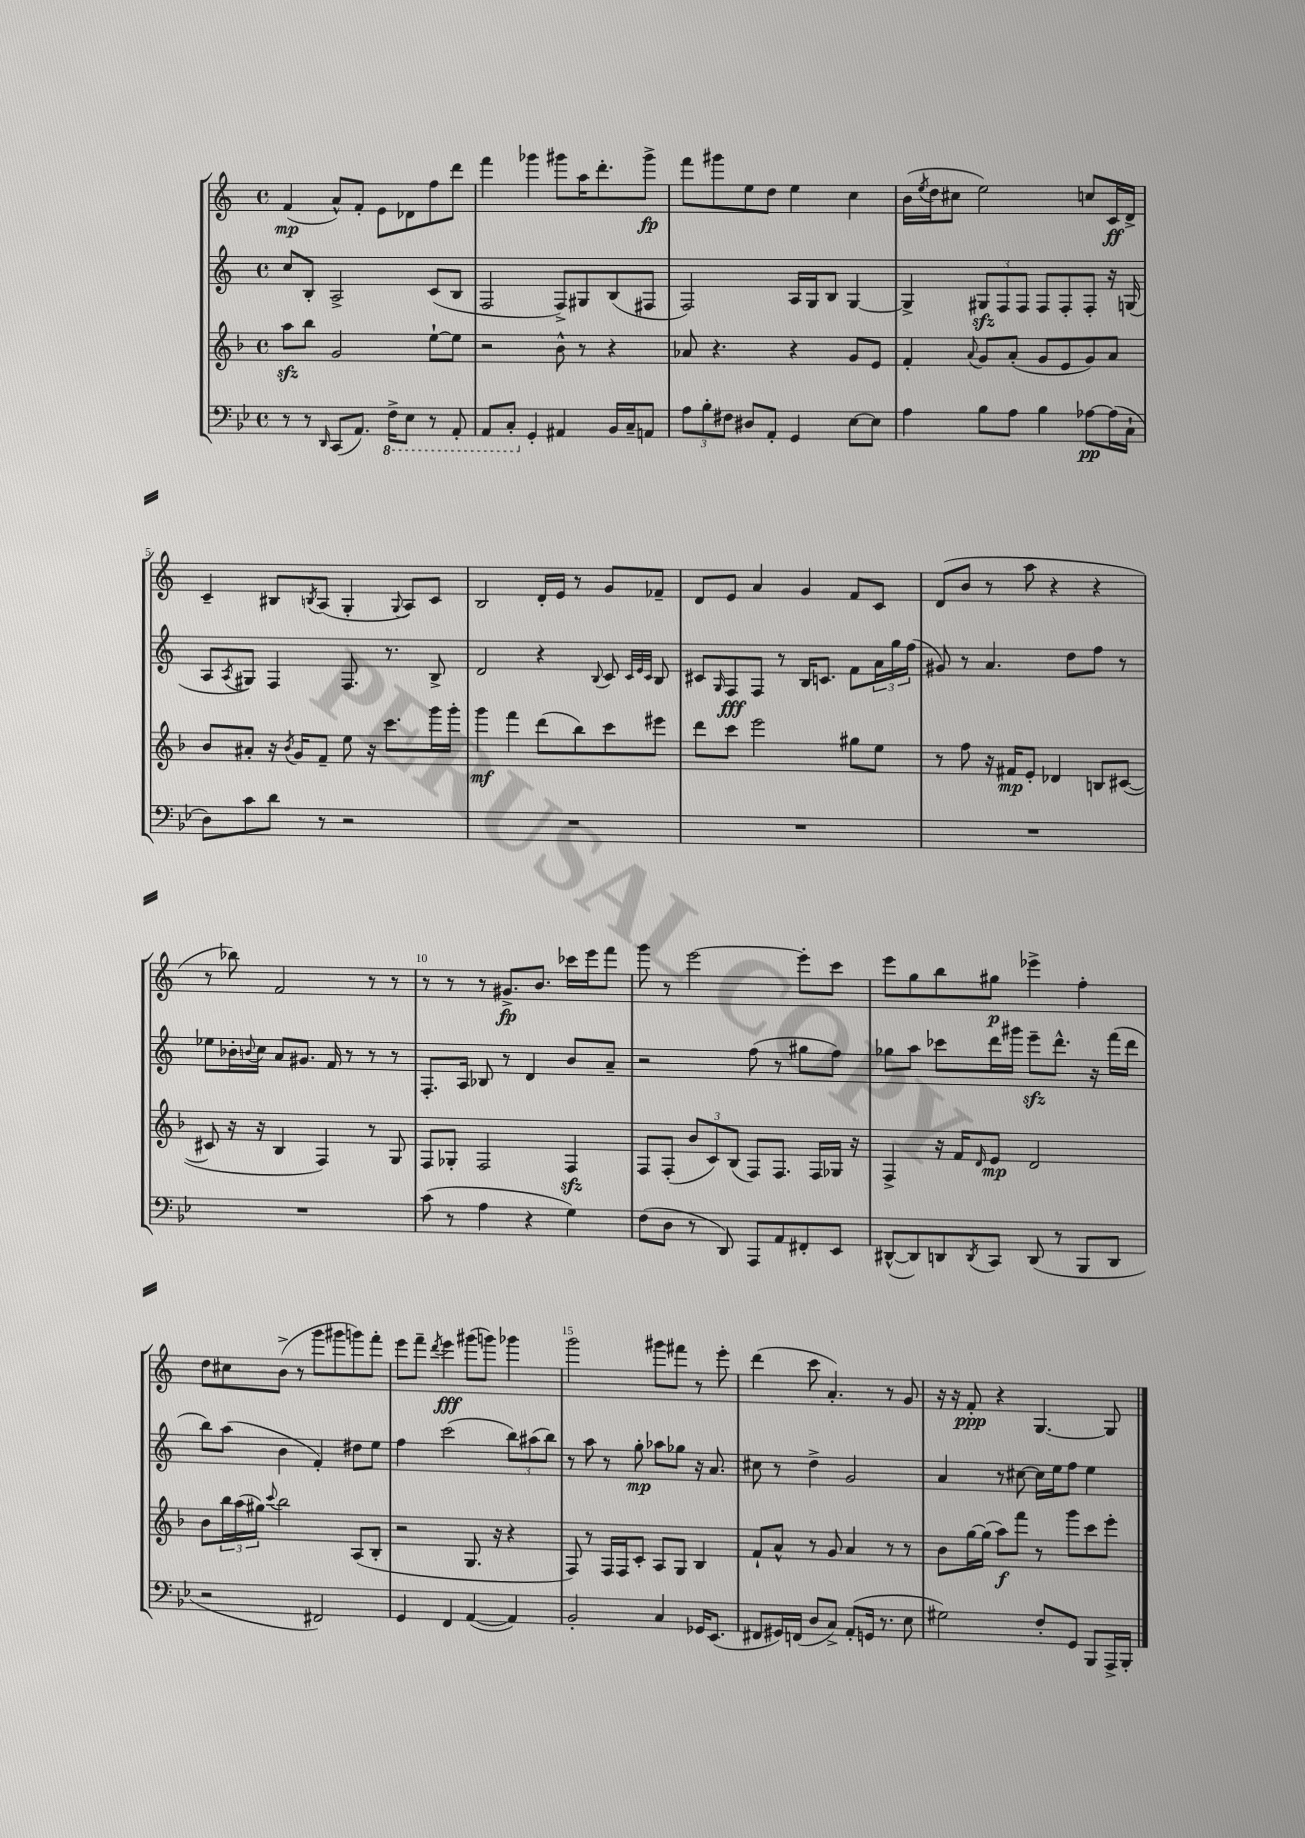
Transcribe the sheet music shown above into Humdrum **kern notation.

**kern	**kern	**kern	**kern
*staff4	*staff3	*staff2	*staff1
*clefF4	*clefG2	*clefG2	*clefG2
*k[b-e-]	*k[b-]	*k[]	*k[]
*M4/4	*M4/4	*M4/4	*M4/4
*met(c)	*met(c)	*met(c)	*met(c)
8r	8aa	8cc	(4f
8r	8bb-	8B'	.
16qqDD	.	.	.
(8CC	2g	2A^	8a^^)
8.AA)	.	.	8f'
.	.	.	8e
16FF^	.	.	.
8EE-	.	.	8d-
8r	[8ee`	(8c	8ff
8AAA'	8ee]	8B	8ddd
=	=	=	=
8AAA	2r	2F	4fff
8CC'	.	.	.
4GG'	.	.	4ggg-
4AA#	8b-^^	8F^)	8ggg#
.	8r	8G#	16aa
.	.	.	8.ddd'
16BB-	4r	(8B	.
16C~	.	.	.
8AA	.	8F#	8ggg#^
=	=	=	=
12A	8a-	2F)	8fff
12B-'	.	.	.
.	4.r	.	8ggg#
12F#	.	.	.
8D#	.	.	8ee
8AA'	.	.	8dd
4GG	4r	16A	4ee
.	.	16G	.
.	.	8B	.
[8E-	8g	[4G	4cc
8E-]	8e	.	.
=	=	=	=
4A	4f'	4G^]	(16b
.	.	.	8qee
.	.	.	16dd
.	.	.	8cc#
.	8qqa	.	.
8B-	8g	12G#	2ee)
.	.	12F	.
8A	(8a'	.	.
.	.	12F	.
4B-	8g	8F	.
.	8e	8F'	.
[8A-	8g)	8F'	8cc
(16A-]	8a	16r	16c
16C`	.	(16G	16d^
=	=	=	=
8D)	8b-	8A	4c~
.	.	8qA	.
8c	8a#'	8G#)	.
8d	16r	4F	8B#
.	8qb-	.	.
.	16g	.	.
.	.	.	8qB
8r	8f~	.	(8A
2r	8ee	8.F	4G'
.	16r	.	.
.	8.ccc	8.r	.
.	.	.	8qqG
.	.	.	8A)
.	16ggg	8B^	8c
.	16ggg'	.	.
=	=	=	=
1r	4ggg	2d	2B
.	4fff	.	.
.	(8ddd	4r	16d'
.	.	.	16e
.	8bb-)	.	8r
.	.	8qqB	.
.	8ccc	8c	8g
.	.	32qqc	.
.	.	32qqe	.
.	.	32qqc	.
.	8eee#	8B	8f-~
=	=	=	=
1r	8ddd	8c#	8d
.	.	16qqG	.
.	8ccc	8F	8e
.	2eee	8F	4a
.	.	8r	.
.	.	16B	4g
.	.	8.c	.
.	8gg#	8f	8f
.	8ee	24a	8c
.	.	24gg	.
.	.	(24ff	.
=	=	=	=
1r	8r	8g#)	(8d
.	8ff	8r	8b
.	16r	4.a	8r
.	16f#	.	.
.	8e'	.	8aa
.	4d-	.	4r
.	.	8dd	.
.	8B	8ff	4r
.	([8c#	8r	.
=	=	=	=
1r	8c#]	8ee-	8r
.	16r	16b-'	8bb-)
.	.	8qqb	.
.	16r	16cc	.
.	4B-	8a	2f
.	.	8.g#	.
.	4F)	.	.
.	.	16f	.
.	.	8r	.
.	8r	8r	8r
.	8G	8r	8r
=	=	=	=
(8c	8F	8.F'	8r
8r	8G-'	.	8r
.	.	16A	.
4A	2F	8B-	8r
.	.	8r	8.g#^
4r	.	4d	.
.	.	.	8.b
4G)	4F	8b	16ccc-
.	.	.	16eee
.	.	8a~	8fff
=	=	=	=
(8F	8F	2r	8ggg
8D	(8F'	.	8r
8r	12b-	.	[2eee
.	12c)	.	.
8DD)	.	.	.
.	(12B-	.	.
8AAA	8F)	(8ff	.
8AA	8.F	8r	.
8FF#'	.	8gg#	8eee']
.	16F	.	.
8EE-	16G-	8ff)	8ccc
.	16r	.	.
=	=	=	=
([8DD#^^	4F^	8gg-	8eee
8DD#])	.	8aa	8gg
8DD	16r	8ccc-	8bb
.	16f	.	.
8qDD	16qqd	.	.
8CC	8e	16ddd	8gg#
.	.	16ggg#	.
(8DD	2d	8eee~	4eee-^
8r	.	8.ddd^^	.
8BBB-	.	.	4ff'
.	.	16r	.
8DD	.	(16fff	.
.	.	16ddd	.
=	=	=	=
2r	8b-	8bb)	8dd
.	24bb-	(8aa	8cc#
.	(24aa	.	.
.	24gg#)	.	.
.	8qqccc	.	.
.	2bb-	4b	(8b^
.	.	.	8r
2FF#)	.	4f')	8ggg
.	.	.	8ggg#
.	(8A	8dd#	8ggg)
.	8B-'	8ee	8fff'
=	=	=	=
4GG	2r	4ff	8eee
.	.	.	8fff~
.	.	.	8qddd
4FF	.	(2ccc	4eee
([4AA	8.G	.	(8ggg#
.	.	.	8ggg)
.	16r	.	.
4AA])	4r	12bb)	4ggg-
.	.	(12aa#	.
.	.	12bb)	.
=	=	=	=
2BB-'	8F)	8r	2ggg
.	8r	8aa	.
.	16F	8r	.
.	16F	.	.
.	8c'	8gg'	.
4C	8A	8aa-	8ggg#
.	8G	8gg-	8fff#
16GG-	4B-	16r	8r
(8.EE-	.	8.a	.
.	.	.	8eee'
=	=	=	=
8FF#	8f`	8cc#	(4ddd
16GG#)	8a^^	8r	.
(16FF	.	.	.
8D	8r	4dd^	8ccc
8C^)	8g	.	4.a')
(8AA'	4a	2g	.
16GG	.	.	.
8.r	.	.	.
.	8r	.	8r
8E-	8r	.	8g
=	=	=	=
2G#)	8b-	4a	16r
.	.	.	16r
.	[16gg	.	8f'
.	(16gg]	.	.
.	8aa)	8r	4r
.	8fff	[8cc#	.
8F'	8r	16cc#]	[4.G
.	.	16ee	.
8GG	8ggg	8ff	.
8BBB-	8ccc	4ee	.
16AAA^	8eee'	.	8G]
16BBB-'	.	.	.
==	==	==	==
*-	*-	*-	*-
